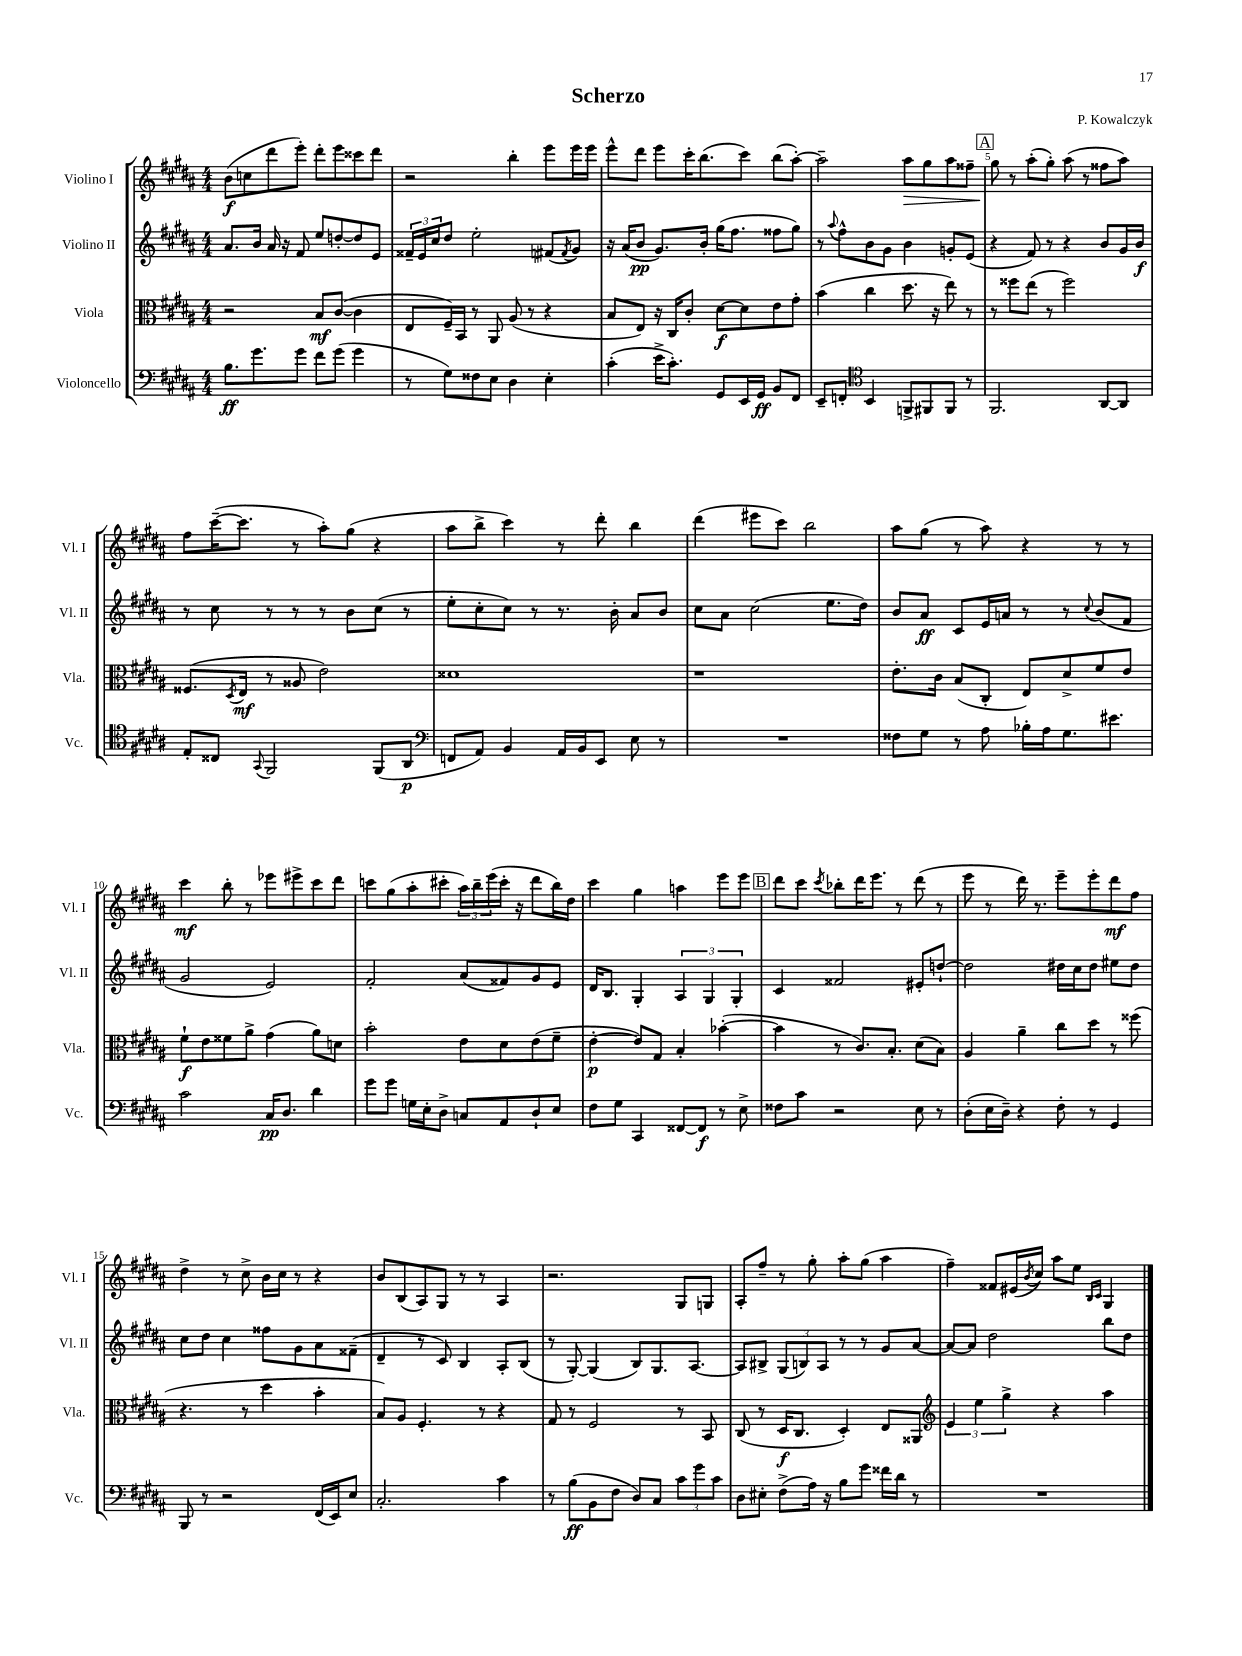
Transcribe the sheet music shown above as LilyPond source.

\header { title = "Scherzo" composer = "P. Kowalczyk" }
<<
\new StaffGroup <<
\new Staff = "s0" \with { instrumentName = "Violino I" shortInstrumentName = "Vl. I" } {
    \clef treble \key b \major \numericTimeSignature \time 4/4
    b'8\f( c''8 dis'''8 e'''8-.) dis'''8-. e'''8 cisis'''8 dis'''8 |
    r2 b''4-. e'''8 e'''16 e'''16 |
    e'''8-^ dis'''8 e'''8 cis'''16-. b''8.( cis'''8) b''8( ais''8~-.) |
    ais''2-- ais''8\> gis''8 ais''8 fisis''8-- |
    \mark \markup { \box "A" } gis''8\! r8 ais''8-.( gis''8-.) ais''8( r8 fisis''8 ais''8) |
    fis''8 cis'''16~--( cis'''8. r8 ais''8-.) gis''8( r4 |
    ais''8 b''8-> cis'''4) r8 dis'''8-. b''4 |
    dis'''4( eis'''8 cis'''8) b''2 |
    ais''8 gis''8( r8 ais''8) r4 r8 r8 |
    cis'''4\mf b''8-. r8 ees'''8 eis'''8-> cis'''8 dis'''8 |
    c'''8 gis''8( ais''8-. cis'''8-. \tuplet 3/2 { ais''16) b''16-- e'''16( } cis'''16-. r16 dis'''8 b''16) dis''16 |
    cis'''4 gis''4 a''4 e'''8 e'''8 |
    \mark \markup { \box "B" } dis'''8 cis'''8 \acciaccatura { cis'''8 } bes''8-. dis'''16 e'''8. r8 dis'''8( r8 |
    e'''8 r8 dis'''16) r8. e'''8-- e'''8-. dis'''8\mf fis''8 |
    dis''4-> r8 cis''8-> b'16 cis''16 r8 r4 |
    b'8 b8( ais8) gis8 r8 r8 ais4 |
    r2. gis8 g8 |
    ais8-. fis''8-- r8 gis''8-. ais''8-. gis''8( ais''4 |
    fis''4--) fisis'8 eis'16( \acciaccatura { b'8 } cis''16) ais''8 e''8 \grace { b16 cis'16 } gis4 \bar "|." |
}
\new Staff = "s1" \with { instrumentName = "Violino II" shortInstrumentName = "Vl. II" } {
    \clef treble \key b \major \numericTimeSignature \time 4/4
    ais'8. b'16 ais'16 r16 fis'8 e''8 d''8~-. d''8 e'8 |
    \tuplet 3/2 { fisis'16-- e'16 cis''16 } dis''8 e''2-. fis'8( \acciaccatura { fis'8 } gis'8) |
    r16 ais'16( b'8\pp gis'8.) b'16-. gis''16( fis''8. fisis''8 gis''8) |
    r8 \appoggiatura { ais''8 } fis''8-^ b'8 gis'8 b'4 g'8-. e'8( |
    \mark \markup { \box "A" } r4 fis'8) r8 r4 b'8 gis'16 b'16\f |
    r8 cis''8 r8 r8 r8 b'8 cis''8( r8 |
    e''8-. cis''8-. cis''8) r8 r8. b'16-. ais'8 b'8 |
    cis''8 ais'8 cis''2( e''8. dis''16) |
    b'8 ais'8\ff cis'8 e'16 a'16 r8 r8 \appoggiatura { cis''8 } b'8( fis'8 |
    gis'2 e'2) |
    fis'2-. ais'8( fisis'8) gis'8 e'8 |
    dis'16 b8. gis4-. \tuplet 3/2 { ais4 gis4 gis4-. } |
    \mark \markup { \box "B" } cis'4 fisis'2 eis'8-. d''8~-! |
    d''2 dis''16 cis''16 dis''8 eis''8 dis''8 |
    cis''8 dis''8 cis''4 fisis''8 gis'8 ais'8 fisis'8--( |
    dis'4-- r8 cis'8) b4 ais8-. b8( |
    r8 gis8~-.) gis4( b8) gis8. ais8.~ |
    ais8 bis8-> \tuplet 3/2 { gis8( b8) ais8 } r8 r8 gis'8 ais'8~ |
    ais'8~ ais'8 dis''2 b''8 dis''8 \bar "|." |
}
\new Staff = "s2" \with { instrumentName = "Viola" shortInstrumentName = "Vla." } {
    \clef alto \key b \major \numericTimeSignature \time 4/4
    r2 b8\mf cis'8~( cis'4 |
    e8 fis16--) b,16 r8 ais,8 ais8( r8 r4 |
    b8 e8) r16 cis16 cis'8-. dis'8~\f dis'8 e'8 gis'8-. |
    b'4( cis''4 dis''8. r16 e''8) r8 |
    \mark \markup { \box "A" } r8 fisis''8 e''8( r8 fisis''2) |
    fisis8.( \acciaccatura { dis8 } e16\mf r8 aisis8 e'2) |
    disis'1 |
    r1 |
    e'8.-. cis'16 b8( cis8-. e8) dis'8-> fis'8 e'8 |
    fis'8-!\f e'8 fisis'8 ais'8-> gis'4( ais'8) d'8 |
    b'2-. e'8 dis'8 e'8( fis'8-- |
    e'4~-.\p e'8) gis8 b4-. bes'4~-.( |
    \mark \markup { \box "B" } bes'4 r8 cis'8.) b8.-. dis'8( b8) |
    ais4 ais'4-- cis''8 dis''8 r8 fisis''8( |
    r4. r8 dis''4 b'4-. |
    b8) ais8 fis4.-. r8 r4 |
    gis8 r8 fis2 r8 b,8 |
    cis8( r8 dis16\f cis8. dis4-.) e8 aisis,8 |
    \clef treble \tuplet 3/2 { e'4 e''4 gis''4-> } r4 ais''4 \bar "|." |
}
\new Staff = "s3" \with { instrumentName = "Violoncello" shortInstrumentName = "Vc." } {
    \clef bass \key b \major \numericTimeSignature \time 4/4
    b8.\ff gis'8. gis'8 fis'8 gis'8( gis'4 |
    r8 gis8) fisis8 e8 dis4 e4-. |
    cis'4-.( e'16-> cis'8.-.) gis,8 e,16 gis,16\ff b,8 fis,8 |
    e,8-- f,8-. \clef tenor b,4 f,8-> fis,8 fis,8 r8 |
    \mark \markup { \box "A" } fis,2. ais,8~ ais,8 |
    e8-. cisis8 \appoggiatura { gis,8 } fis,2 fis,8( ais,8\p |
    \clef bass f,8 ais,8) b,4 ais,16 b,16 e,8 e8 r8 |
    R1 |
    fisis8 gis8 r8 ais8 bes16-. ais16 gis8. eis'8. |
    cis'2 cis16\pp dis8. dis'4 |
    gis'8 gis'8 g16 e16-. dis8-> c8 ais,8 dis8-! e8 |
    fis8 gis8 cis,4 fisis,8~ fisis,8\f r8 e8-> |
    \mark \markup { \box "B" } fisis8 cis'8 r2 e8 r8 |
    dis8-.( e16 dis16--) r4 fis8-. r8 gis,4 |
    b,,8 r8 r2 fis,16( e,16) e8 |
    cis2.-. cis'4 |
    r8 b8\ff( b,8 fis8 dis8) cis8 \tuplet 3/2 { cis'8 gis'8 cis'8 } |
    dis8 eis8-. fis8->( ais16) r16 b8 gis'8 fisis'16 dis'16 r8 |
    R1 \bar "|." |
}
>>
>>
\layout { \context { \Score \override BarNumber.break-visibility = ##(#f #t #t) barNumberVisibility = #(every-nth-bar-number-visible 5) } }
